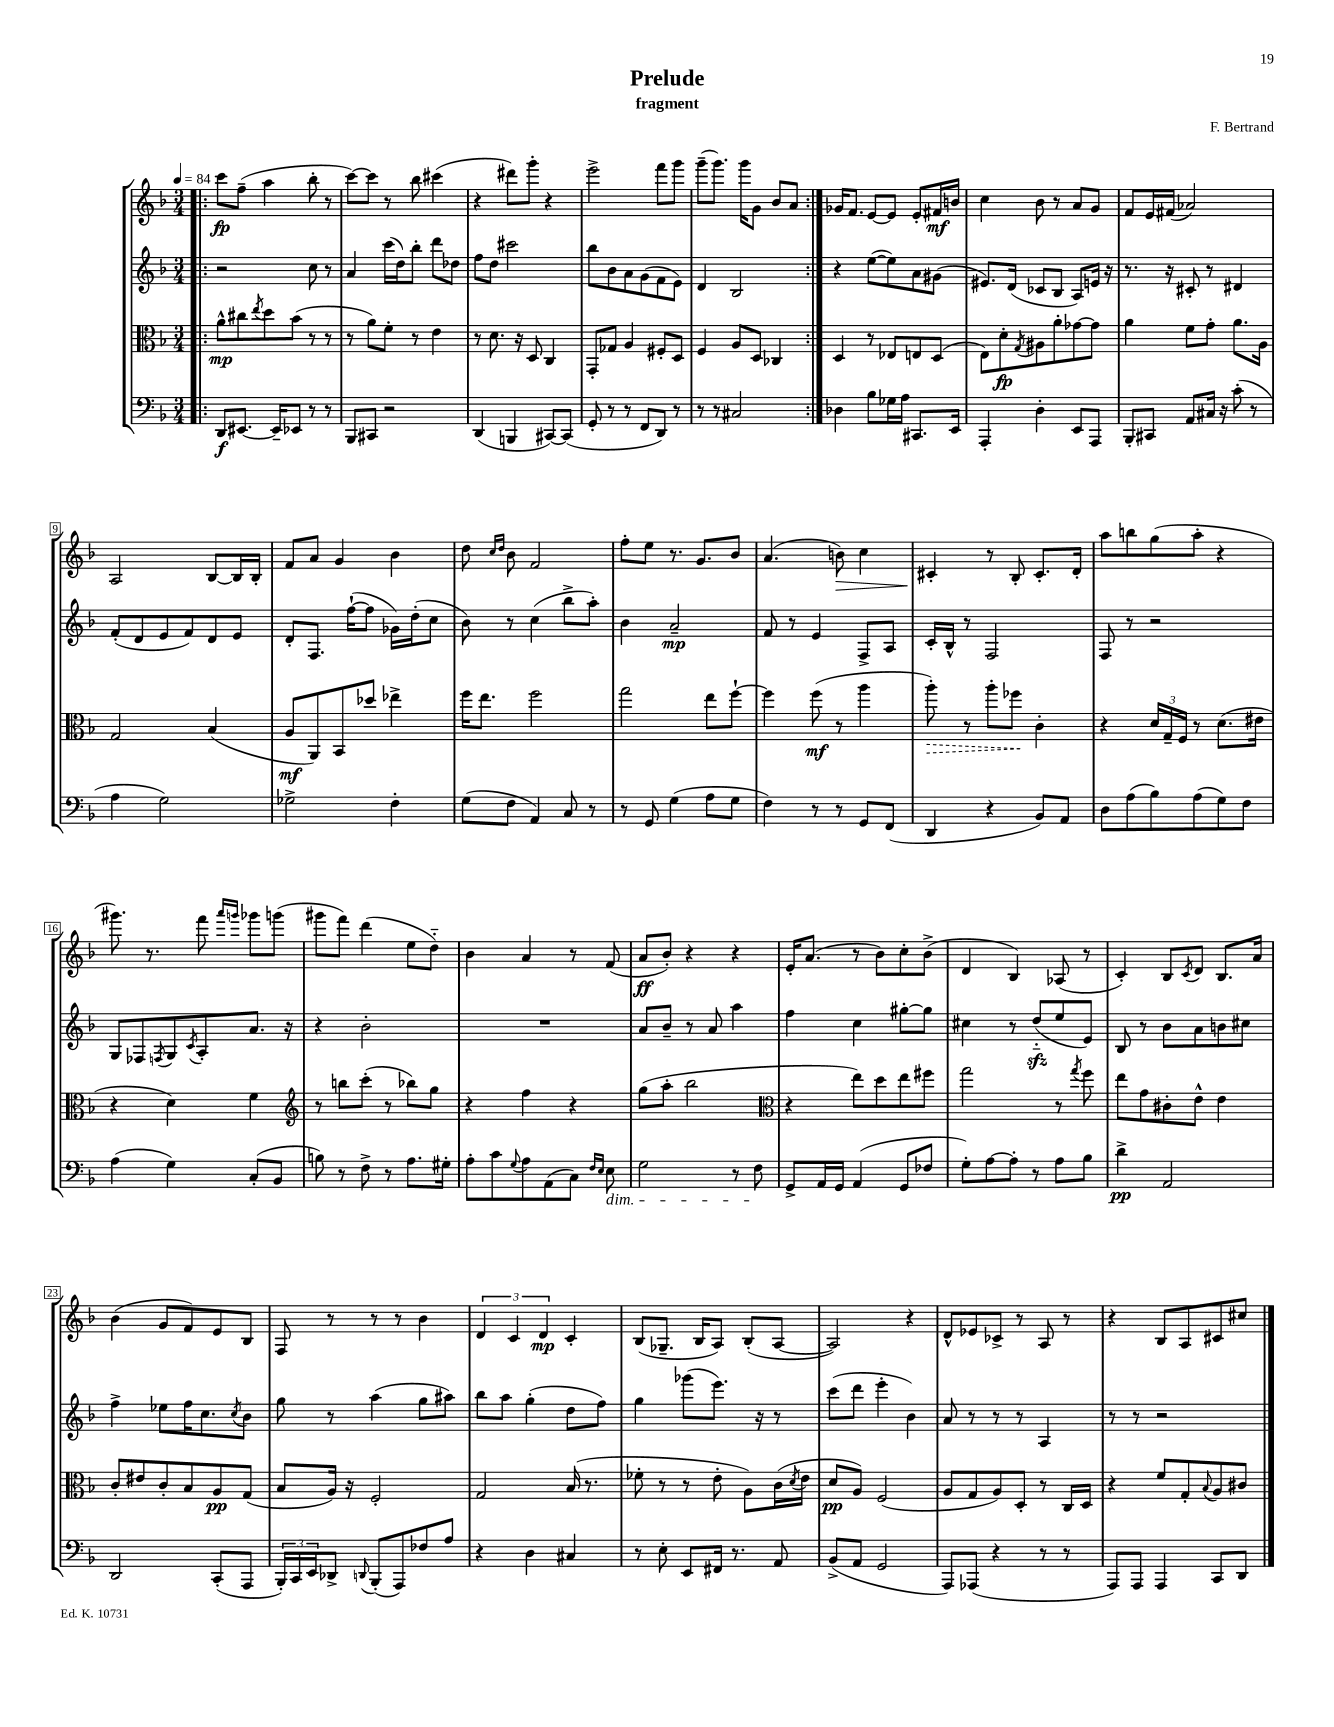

**kern	**kern	**kern	**kern
*staff4	*staff3	*staff2	*staff1
*clefF4	*clefC3	*clefG2	*clefG2
*k[b-]	*k[b-]	*k[b-]	*k[b-]
*M3/4	*M3/4	*M3/4	*M3/4
*MM84	*MM84	*MM84	*MM84
=!|:	=!|:	=!|:	=!|:
8DD	8a^^	2r	8ccc
[8.EE#	8cc#	.	(8ff~
.	8qee	.	.
.	8dd	.	4aa
16EE#~]	.	.	.
8EE-	(8b-	.	.
8r	8r	8cc	8bb-'
8r	8r	8r	8r
=	=	=	=
8BBB-	8r	4a	[8ccc)
8CC#	8a)	.	8ccc]
2r	8f'	(16ccc	8r
.	.	16dd)	.
.	8r	8bb-'	8bb-
.	4e	8ddd	(4ccc#
.	.	8dd-	.
=	=	=	=
(4DD	8r	8ff	4r
.	8.d	8dd	.
4BBB	.	2ccc#	8ddd#)
.	16r	.	.
.	8D	.	8ggg'
[8CC#)	4C	.	4r
(8CC#]	.	.	.
=	=	=	=
8GG'	8GG'	8bb-	2eee^
8r	8G-	8b-	.
8r	4A	8a	.
8FF	.	(8g	.
8DD)	8F#'	8f	8fff
8r	8D	8e)	8ggg
=	=	=	=
8r	4F	4d	(8ggg~
8r	.	.	8.ggg)
2C#	8A	2B-	.
.	.	.	16ggg
.	8D	.	8g
.	4C-	.	8b-
.	.	.	8a
=:|!	=:|!	=:|!	=:|!
4D-	4D	4r	16g-
.	.	.	8.f
8B-	8r	([8ee	[8e
16G-	8E-	8ee])	8e]
16A	.	.	.
8.CC#	8E	8a	8e'
.	(8D	(8g#	16f#
16EE	.	.	16b
=	=	=	=
4AAA'	8E)	8.e#)	4cc
.	8d'	.	.
.	.	(16d	.
.	8qG	.	.
4D'	8A#	8c-	8b-
.	8a'	8B-	8r
8EE	[8g-	8A)	8a
8AAA	8g-]	16e	8g
.	.	16r	.
=	=	=	=
8BBB-'	4a	8.r	8f
8CC#	.	.	16e
.	.	16r	(16f#
8AA	8f	8c#'	2a-)
16C#	8g'	8r	.
16r	.	.	.
(8c'	8.a	4d#	.
8r	.	.	.
.	16A	.	.
=	=	=	=
4A	2G	(8f'	2A
.	.	8d	.
2G)	.	8e	.
.	.	8f)	.
.	(4B-	8d	[8B-
.	.	8e	16B-]
.	.	.	16B-'
=	=	=	=
2G-^	8A	8d'	8f
.	8AA)	8.F	8a
.	8BB-	.	4g
.	.	([16ff`	.
.	8dd-	8ff]	.
4F'	4ee-^	16g-)	4b-
.	.	(16dd'	.
.	.	8cc	.
=	=	=	=
(8G	16ff	8b-)	8dd
.	8.ee	.	.
.	.	.	16qqcc
.	.	.	16qqdd
8F	.	8r	8b-
4AA)	2ff	(4cc	2f
8C	.	8bb-^	.
8r	.	8aa')	.
=	=	=	=
8r	2gg	4b-	8ff'
8GG	.	.	8ee
(4G	.	2a~	8.r
.	.	.	8.g
8A	8ee	.	.
8G	[8ff`	.	8b-
=	=	=	=
4F)	4ff]	8f	(4.a
.	.	8r	.
8r	(8ff	4e	.
8r	8r	.	8b)
8GG	4aa	8F^	4cc
(8FF	.	8A	.
=	=	=	=
4DD	8aa')	16c'	4c#'
.	.	16B-^^	.
.	8r	8r	.
4r	8aa'	2F	8r
.	8ff-	.	8B-'
8BB-)	4c'	.	8.c#'
8AA	.	.	.
.	.	.	16d'
=	=	=	=
8D	4r	8F	8aa
(8A	.	8r	8bb
8B-)	24d	2r	(8gg
.	24G~	.	.
.	24F	.	.
(8A	8r	.	8aa'
8G)	(8.d	.	4r
8F	.	.	.
.	16e#	.	.
=	=	=	=
(4A	4r	8G	8.ggg#)
.	.	8F-	.
.	.	.	8.r
.	.	8qF	.
4G)	4d)	8G	.
.	.	8qc	.
.	.	8A'	8fff
.	.	.	16qqaaa
.	.	.	16qqggg
(8C'	4f	8.a	8ggg-
8BB-	.	.	(8ggg
.	.	16r	.
=	=	=	=
*	*clefG2	*	*
8B)	8r	4r	8ggg#
8r	8bb	.	8fff)
8F^	(8ccc'	2b-'	(4ddd
8r	8r	.	.
8.A	8bb-)	.	8ee
.	8gg	.	8dd'~)
16G#'	.	.	.
=	=	=	=
8A'	4r	2.r	4b-
8c	.	.	.
8qqG	.	.	.
8A	4ff	.	4a
(8AA	.	.	.
8C)	4r	.	8r
16qqF	.	.	.
16qqE	.	.	.
8E	.	.	(8f
=	=	=	=
2G	(8gg	8a	8a
.	8aa'	8b-~	8b-')
.	2bb-	8r	4r
.	.	8a	.
8r	.	4aa	4r
8F	.	.	.
=	=	=	=
*	*clefC3	*	*
8GG^	4r	4ff	16e'
.	.	.	(8.a
16AA	.	.	.
16GG	.	.	.
(4AA	8ee)	4cc	8r
.	8dd	.	8b-)
8GG	8ee	[8gg#'	8cc'
8F-	8ff#	8gg#]	(8b-^
=	=	=	=
8G')	2gg	4cc#	4d
[8A	.	.	.
8A']	.	8r	4B-)
8r	.	(8dd'~	.
8A	8r	8ee	(8A-
.	8qgg	.	.
8B-	8ff	8e)	8r
=	=	=	=
4d^	8ee	8B-	4c')
.	8g	8r	.
2AA	8c#'	8b-	8B-
.	.	.	8qc
.	8e^^	8a	8d
.	4e	8b	8.B-
.	.	8cc#	.
.	.	.	16a
=	=	=	=
2DD	8c'	4ff^	(4b-
.	8e#	.	.
.	8c'	8ee-	8g
.	8B-	16ff	8f)
.	.	8.cc	.
(8CC'	8A	.	8e
.	.	8qcc	.
8AAA	(8G	8b-	8B-
=	=	=	=
24BBB-')	8B-	8gg	8F
24CC	.	.	.
24EE	.	.	.
8DD-^	16A)	8r	8r
.	16r	.	.
8qqDD	.	.	.
(8BBB-'	2F'	(4aa	8r
8AAA)	.	.	8r
8F-	.	8gg	4b-
8A	.	8aa#)	.
=	=	=	=
4r	2G	8bb-	6d
.	.	8aa	.
.	.	.	6c
4D	.	(4gg'	.
.	.	.	6d
4C#	(16B-	8dd	4c'
.	8.r	.	.
.	.	8ff)	.
=	=	=	=
8r	8f-'	4gg	(8B-
8E'	8r	.	8.G-~
8EE	8r	(8ggg-	.
.	.	.	16B-
16FF#	8e'	8.eee)	8A)
8.r	.	.	.
.	8A)	.	(8B-'
.	.	16r	.
8AA	(16c	8r	[8A
.	8qd	.	.
.	16e	.	.
=	=	=	=
(8BB-^	8d	(8ccc	2A])
8AA	8A)	8ddd	.
2GG	(2F	4eee'	.
.	.	4b-)	4r
=	=	=	=
8AAA)	8A	8a	8d^^
(8AAA-	8G	8r	8e-
4r	8A)	8r	8c-^
.	8D'	8r	8r
8r	8r	4A	8A
8r	16C	.	8r
.	16D	.	.
=	=	=	=
8AAA)	4r	8r	4r
8AAA	.	8r	.
4AAA	8f	2r	8B-
.	8G'	.	8A
.	8qqB-	.	.
8CC	8A	.	8c#
8DD	8c#	.	8cc#
==	==	==	==
*-	*-	*-	*-
